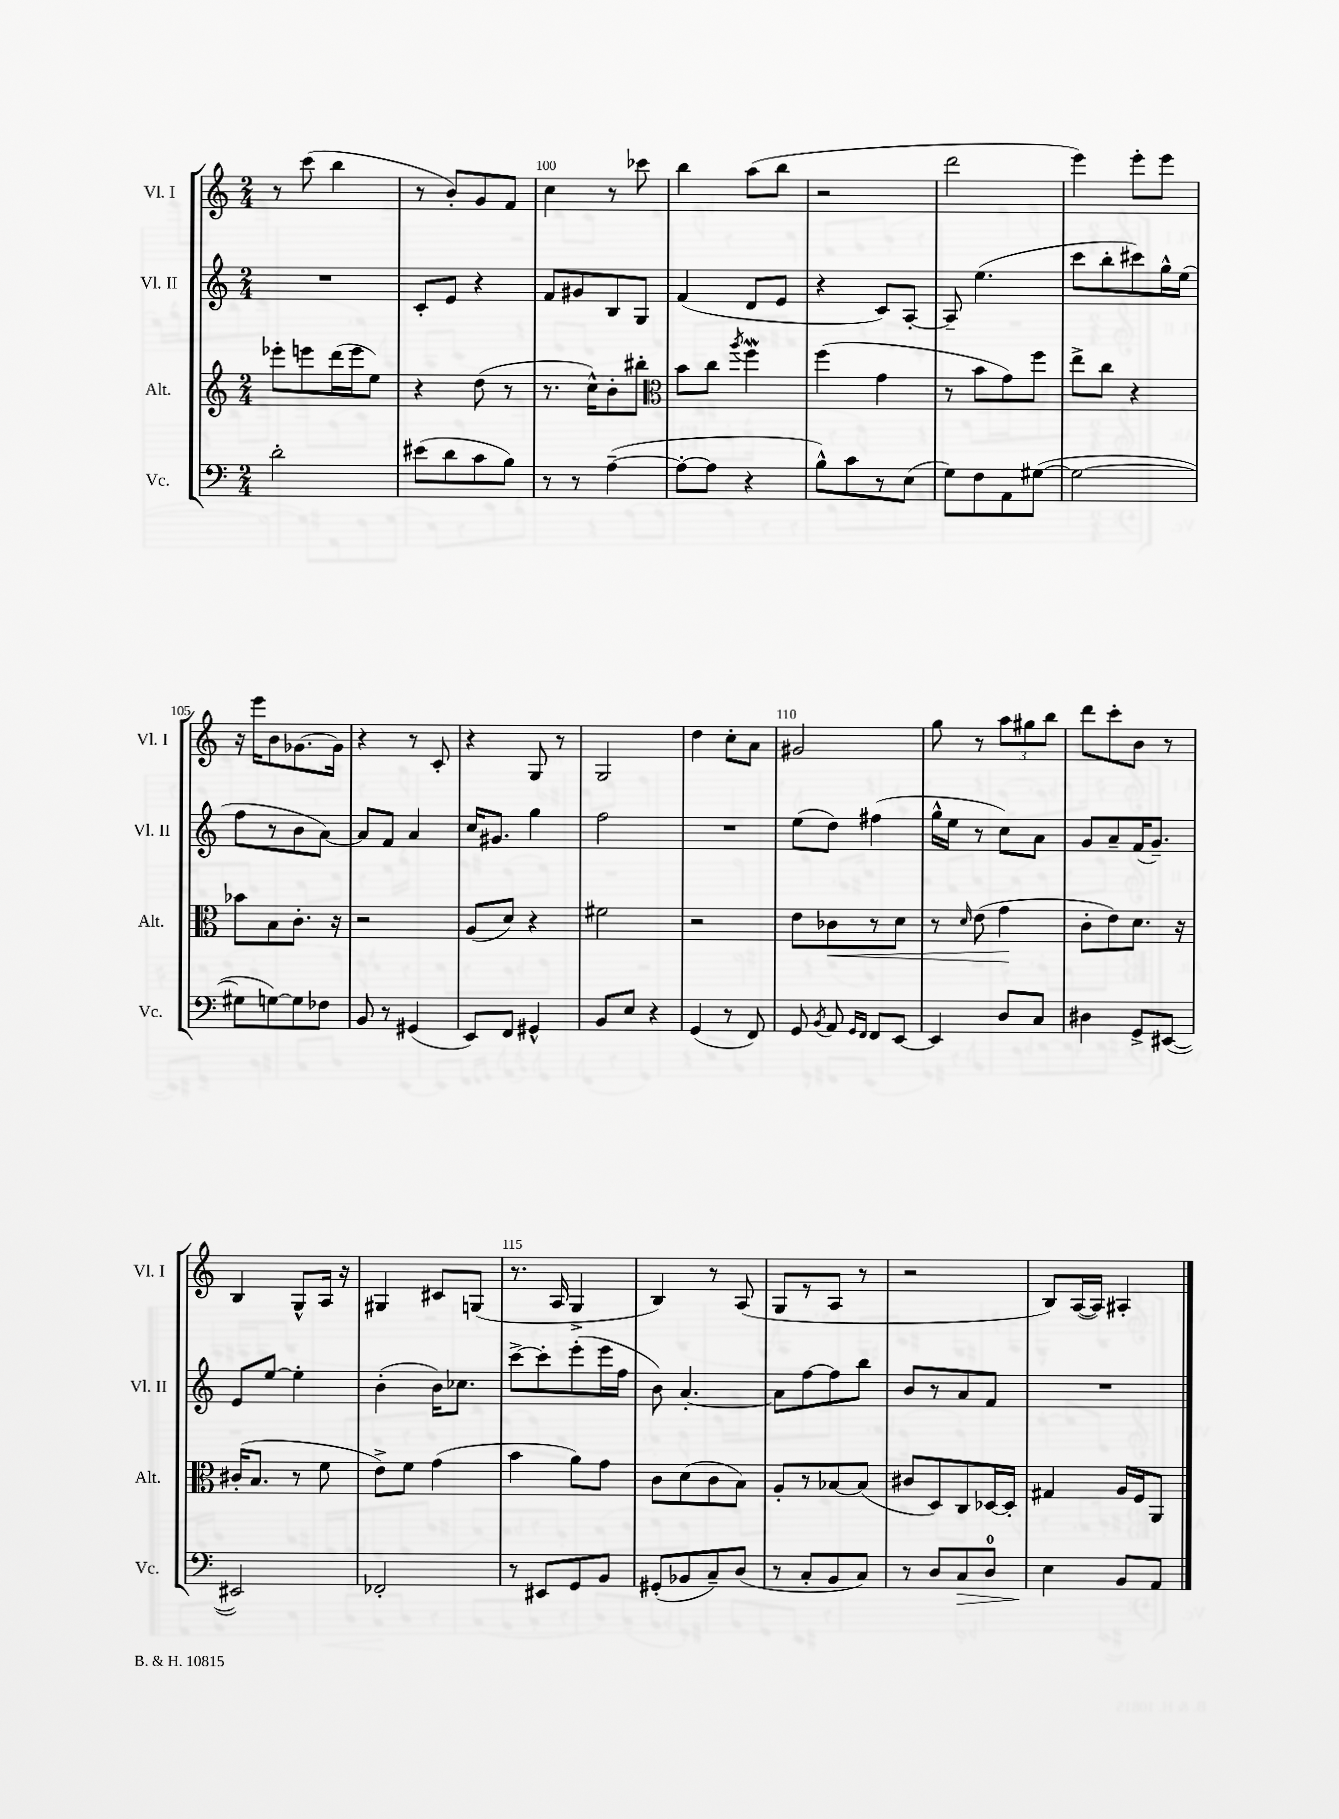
<<
\new StaffGroup <<
\new Staff = "s0" \with { instrumentName = "Vl. I" shortInstrumentName = "Vl. I" } {
    \clef treble \key c \major \numericTimeSignature \time 2/4
    \autoBeamOff r8 c'''8( b''4 |
    r8 b'8[-.) g'8 f'8] |
    c''4 r8 ces'''8 |
    b''4 a''8[( b''8] |
    r2 |
    d'''2 |
    e'''4) e'''8[-. e'''8] |
    r16 e'''16[ b'8 ges'8.~ ges'16] |
    r4 r8 c'8-. |
    r4 g8 r8 |
    g2 |
    d''4 c''8[-. a'8] |
    gis'2 |
    g''8 r8 \tuplet 3/2 { a''8[ gis''8 b''8] } |
    d'''8[ c'''8-. b'8] r8 |
    b4 g8[-^ a16] r16 |
    gis4 cis'8[ g8]( |
    r8. a16 g4-> |
    b4) r8 a8( |
    g8[ r8 a8] r8 |
    r2 |
    b8[) a16~( a16]) ais4-. \bar "|." |
}
\new Staff = "s1" \with { instrumentName = "Vl. II" shortInstrumentName = "Vl. II" } {
    \clef treble \key c \major \numericTimeSignature \time 2/4
    \autoBeamOff R2 |
    c'8[-. e'8] r4 |
    f'8[ gis'8 b8 g8] |
    f'4( d'8[ e'8] |
    r4 c'8[) a8]~-. |
    a8-- e''4.( |
    c'''8[ b''8-. cis'''8) g''16-^ e''16]( |
    f''8[ r8 b'8 a'8]~) |
    a'8[ f'8] a'4 |
    c''16[ gis'8.] g''4 |
    f''2 |
    R2 |
    e''8[( d''8]) fis''4( |
    g''16[-^ e''16] r8 c''8[) a'8] |
    g'8[ a'8-- f'16( g'8.]--) |
    e'8[ e''8]~ e''4-. |
    b'4-.( b'16[) ces''8.] |
    c'''8[~-> c'''8-. e'''8-.( e'''16 f''16] |
    b'8) a'4.~-. |
    a'8[ f''8~ f''8 b''8] |
    b'8[ r8 a'8 f'8] |
    R2 \bar "|." |
}
\new Staff = "s2" \with { instrumentName = "Alt." shortInstrumentName = "Alt." } {
    \clef treble \key c \major \numericTimeSignature \time 2/4
    \autoBeamOff ees'''8[-. e'''8 d'''16( e'''16 e''8]) |
    r4 d''8( r8 |
    r8. c''16[-^) b'8-. bis''8]-. |
    \clef alto b'8[ c''8] \acciaccatura { a''8 } f''4\mordent |
    f''4( g'4 |
    r8 b'8[ g'8) f''8] |
    e''8[-> c''8] r4 |
    bes'8[ b8 c'8.]-. r16 |
    r2 |
    a8[( d'8]) r4 |
    fis'2 |
    r2 |
    e'8[ ces'8\< r8 d'8] |
    r8 \grace { d'16 } e'8( g'4\! |
    c'8[-. e'8) d'8.] r16 |
    cis'16[-.( b8.] r8 f'8 |
    e'8[->) f'8] g'4( |
    b'4 a'8[) g'8] |
    c'8[ d'8( c'8 b8]) |
    a8[-. r8 bes8~ bes8]( |
    cis'8[ d8) c8 des16~ des16]-. |
    gis4 a16[ f16 a,8] \bar "|." |
}
\new Staff = "s3" \with { instrumentName = "Vc." shortInstrumentName = "Vc." } {
    \clef bass \key c \major \numericTimeSignature \time 2/4
    \autoBeamOff d'2-. |
    eis'8[( d'8 c'8 b8]) |
    r8 r8 a4~--( |
    a8[~-. a8] r4 |
    b8[-^) c'8 r8 e8]( |
    g8[) f8 a,8 gis8]~( |
    gis2~ |
    gis8[ g8~) g8 fes8] |
    b,8 r8 gis,4( |
    e,8[) f,8] gis,4-^ |
    b,8[ e8] r4 |
    g,4( r8 f,8) |
    g,8 \acciaccatura { b,8 } a,8 \grace { g,16[ f,16] } f,8[ e,8]~ |
    e,4 d8[ c8] |
    dis4 g,8[-> eis,8]~( |
    eis,2) |
    fes,2-. |
    r8 eis,8[ g,8 b,8] |
    gis,8[-.( bes,8 c8--) d8]( |
    r8 c8[-. b,8 c8]) |
    r8 d8[ c8\> d8]-0 |
    e4\! b,8[ a,8] \bar "|." |
}
>>
>>
\layout { \context { \Score currentBarNumber = #98 \override BarNumber.break-visibility = ##(#f #t #t) barNumberVisibility = #(every-nth-bar-number-visible 5) } }
